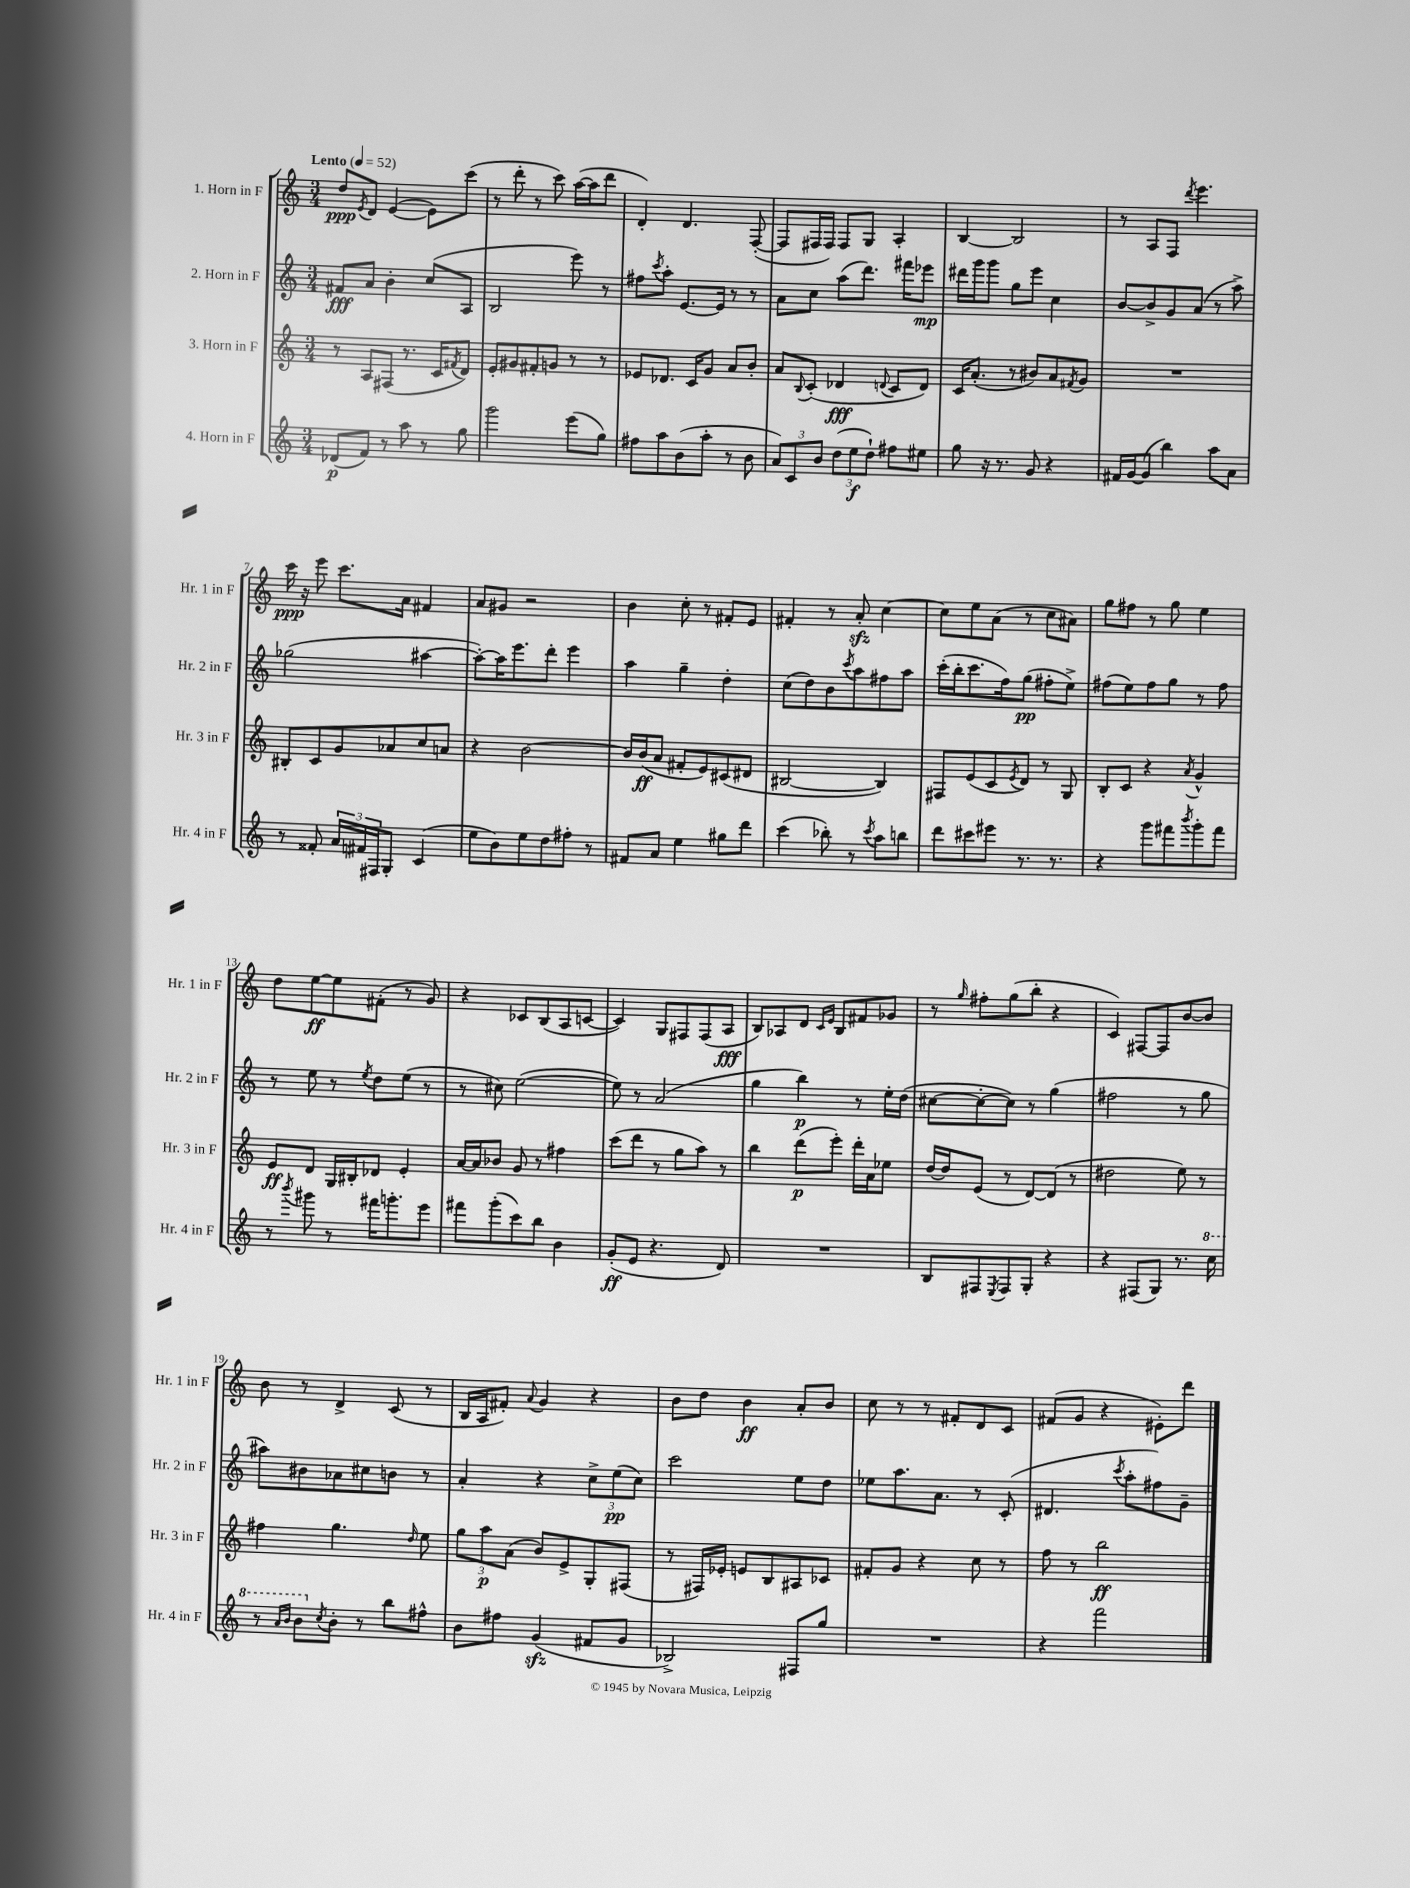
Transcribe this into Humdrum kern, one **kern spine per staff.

**kern	**kern	**kern	**kern
*staff4	*staff3	*staff2	*staff1
*clefG2	*clefG2	*clefG2	*clefG2
*k[]	*k[]	*k[]	*k[]
*M3/4	*M3/4	*M3/4	*M3/4
*MM52	*MM52	*MM52	*MM52
(8d-	8r	8f#	8dd
.	.	.	8qe
8f)	8A	8a	8d
8r	(8F#	4b'	([4e
8aa	8.r	.	.
8r	.	(8cc	8e])
.	16c	.	.
.	8qf#	.	.
8gg	8d)	8A	(8ccc
=	=	=	=
2ggg	8e'	2B	8r
.	8g#	.	8ddd'
.	8f#'	.	8r
.	8g	.	8ccc)
(8eee	8r	8eee)	([16aa
.	.	.	16aa]
8gg)	8r	8r	8ddd
=	=	=	=
8ff#	8e-	8ff#	4d')
.	.	8qccc	.
8aa	8.d-	8aa'	.
(8b	.	[8.e	4.d
.	16c	.	.
8aa'	8g	.	.
.	.	16e]	.
8r	8a	8r	.
8b	8b'	8r	([8F'
=	=	=	=
12a)	8a	8a	8F]
12c	.	.	.
.	8qqB	.	.
.	(8c'	8cc	16F#
12b	.	.	.
.	.	.	16F#)
(12dd	4d-	(8aa	8F#
12ee	.	.	.
.	.	8.ddd)	8G
12dd`)	.	.	.
.	8qqd	.	.
8ff#	8c	.	4A'
.	.	16fff#	.
8ee#	8d)	8eee-	.
=	=	=	=
8gg	16c	16ddd#	[4B
.	(8.a'	16ggg	.
16r	.	8ggg	.
8.r	.	.	.
.	8r	8gg	2B]
8g	8b#)	8eee	.
4r	8a	4cc	.
.	8qf#	.	.
.	8g	.	.
=	=	=	=
16f#	2.r	[8b	8r
[16g	.	.	.
(8g]	.	8b^]	8A
4bb)	.	8g	8F
.	.	.	8qddd
.	.	(8a	4.eee
8aa	.	8r	.
8a	.	8aa^)	.
=	=	=	=
8r	8B#'	(2gg-	16ccc
.	.	.	16r
8f##'	8c	.	8eee
24a	8g	.	8.ccc
24f#	.	.	.
24F#	.	.	.
8G'	8a-	.	.
.	.	.	16a
(4c	8cc	[4aa#	4f#
.	8a	.	.
=	=	=	=
8ee	4r	8aa#'_)	8a
8b)	.	16aa#]	8g#
.	.	8.eee	.
8ee	[2b	.	2r
8dd	.	8ddd'	.
8ff#'	.	4eee	.
8r	.	.	.
=	=	=	=
8f#	16b]	4aa	4b
.	(16b	.	.
8a	8a	.	.
4ee	8f#'	4gg~	8cc'
.	8e)	.	8r
8gg#	(8c#	4dd'	8f#'
8ddd	8d#	.	8e
=	=	=	=
(4ccc	[2B#	(8cc	4f#'
.	.	8dd)	.
8bb-')	.	8b	8r
.	.	8qccc	.
8r	.	8aa	8a'
8qccc	.	.	.
8aa	4B#])	8ff#	[4cc
8bb	.	8aa	.
=	=	=	=
8ddd	8F#	(16ccc'	8cc]
.	.	16bb'	.
8ccc#	(8e	8.ccc	8ee
8eee#	8c	.	(8a
.	.	16ff)	.
.	8qe	.	.
8.r	8d)	(8gg	8r
.	8r	8ff#'	8cc
8.r	.	.	.
.	8G	8ee^)	8a#)
=	=	=	=
4r	8B'	(8ff#	8gg
.	8c	8ee)	8ff#
8ggg	4r	8ff#	8r
8fff#	.	8gg	8gg
8qbbb	8qa	.	.
8ggg'	4g^^	8r	4ee
8fff#	.	8ff#	.
=	=	=	=
8r	8e	8r	8dd
8qbbb	.	.	.
8ggg#	8d	8ee	[8ee
8r	16G	8r	8ee]
.	16B#'	.	.
.	.	8qee	.
16fff#	8d-	8dd	(8f#'
8.ggg'	.	.	.
.	4e'	(8ee	8r
8eee	.	8r	8g)
=	=	=	=
8fff#	[16a	8r	4r
.	16a]	.	.
(8ggg'	8b-	8cc#)	.
8ccc)	8g	([2ee	8c-
8bb	8r	.	(8B
4b	4ff#	.	8A
.	.	.	[8c
=	=	=	=
(8g'	(8ccc	8ee])	4c])
8e	8ddd	8r	.
4.r	8r	(2a	8G
.	8gg	.	8F#
.	8aa)	.	(8F#
8d)	8r	.	8A
=	=	=	=
2.r	4bb	4gg	8B)
.	.	.	8A-
.	(8ddd	4bb)	8d
.	.	.	16qqc
.	.	.	16qqe
.	8eee')	.	8B
.	16ddd'	8r	8f#
.	16a	.	.
.	8ee-	16ee'	8g-
.	.	(16dd	.
=	=	=	=
8B	[16dd	[8cc#	8r
.	16dd]	.	.
.	.	.	16qqgg
8F#	(8e	8cc#'_	8ff#'
8qE	.	.	.
8F#	8r	8cc#])	(8gg
8G'	[8d)	8r	8bb'
4r	(8d]	(4gg	4r
.	8r	.	.
=	=	=	=
4r	2dd#	2ff#	4c)
(8F#	.	.	[8F#
8G)	.	.	8F#]
8.r	8ee)	8r	[8b
.	8r	8gg	8b]
16ccc	.	.	.
=	=	=	=
8r	4ff#	8aa#)	8b
16qqaa	.	.	.
16qqbb	.	.	.
8bb	.	8b#	8r
8qcc	.	.	.
8b'	4.gg	8a-	4d^
8r	.	8cc#	.
8bb	.	8b	(8c
.	16qqdd	.	.
8ff#^^	8ee	8r	8r
=	=	=	=
8b	12gg	4a'	16B
.	.	.	16A
.	12aa	.	.
8ff#	.	.	8f#')
.	(12a	.	.
.	.	.	8qqa
(4g	8b)	4r	4g
.	8e^	.	.
8f#	8G'	12cc^	4r
.	.	(12ee	.
8g	(8F#	.	.
.	.	12cc)	.
=	=	=	=
2B-^)	8r	2ccc	8b
.	16F#)	.	8dd
.	16e-'	.	.
.	8e	.	4b
.	8B	.	.
8F#	8A#	8ee	8a'
8gg	8c-	8dd	8b
=	=	=	=
2.r	8f#'	8ee-	8cc
.	8g	8.aa	8r
.	4r	.	8r
.	.	8.a	.
.	.	.	8f#'
.	8cc	8r	8d
.	8r	(8c'	8c
=	=	=	=
4r	8ff	4.d#	(8f#
.	8r	.	8g
2fff	2bb	.	4r
.	.	8qccc	.
.	.	8aa'	.
.	.	8ff#)	8e#')
.	.	8g~	8ddd
==	==	==	==
*-	*-	*-	*-
